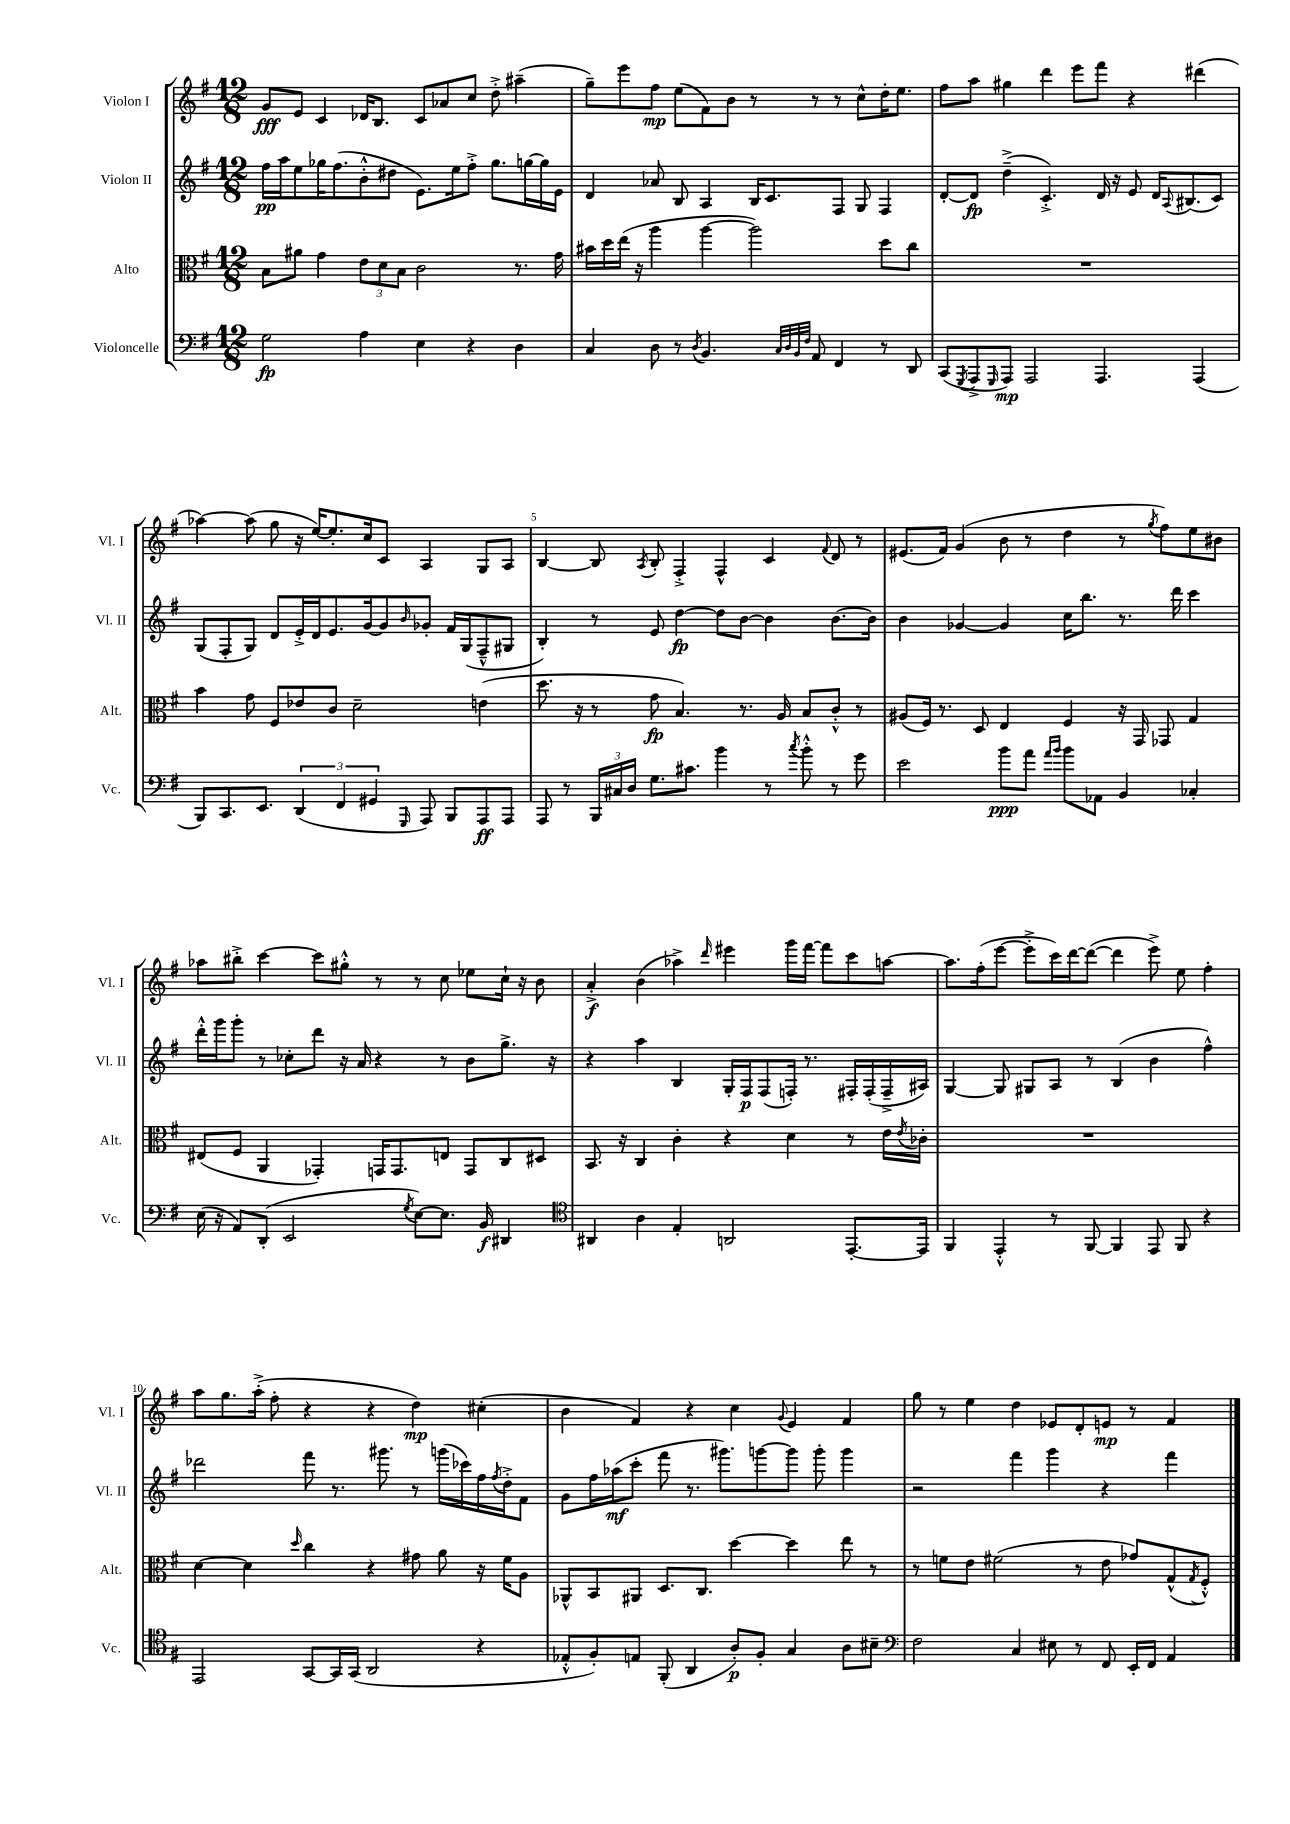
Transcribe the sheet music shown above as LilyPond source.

<<
\new StaffGroup <<
\new Staff = "s0" \with { instrumentName = "Violon I" shortInstrumentName = "Vl. I" } {
    \clef treble \key g \major \numericTimeSignature \time 12/8
    g'8\fff e'8 c'4 des'16 b8. c'8 aes'8 c''8 d''8-.-> ais''4--( |
    g''8--) e'''8 fis''8\mp e''8( fis'8) b'8 r8 r8 r8 c''8-^ d''16-. e''8. |
    fis''8 a''8 gis''4 d'''4 e'''8 fis'''8 r4 dis'''4( |
    aes''4~) aes''8( g''8 r16 e''16~) e''8.-. c''16 c'8 a4 g8 a8 |
    b4~ b8 \acciaccatura { a8 } b8-. fis4-.-> fis4-^ c'4 \appoggiatura { fis'8 } d'8 r8 |
    eis'8.( fis'16) g'4( b'8 r8 d''4 r8 \acciaccatura { g''8 } fis''8) e''8 bis'8 |
    aes''8 bis''8-.-> c'''4~ c'''8 gis''8-.-^ r8 r8 c''8 ees''8 c''16-! r16 b'8 |
    a'4-.->\f b'4( aes''4->) \grace { d'''16 } eis'''4 g'''16 fis'''16~ fis'''8 c'''8 a''8~ |
    a''8. fis''16-.( e'''8~ e'''8-.-> c'''16) d'''16~ d'''8~( d'''4 e'''8->) e''8 fis''4-. |
    a''8 g''8. a''16-.->( fis''8-. r4 r4 d''4\mp) cis''4-.( |
    b'4 fis'4) r4 c''4 \appoggiatura { g'8 } e'4 fis'4 |
    g''8 r8 e''4 d''4 ees'8 d'8-. e'8\mp r8 fis'4 \bar "|." |
}
\new Staff = "s1" \with { instrumentName = "Violon II" shortInstrumentName = "Vl. II" } {
    \clef treble \key g \major \numericTimeSignature \time 12/8
    fis''16\pp a''16 e''8 ges''16 fis''8.( b'8-.-^ dis''8 e'8.) e''16 fis''8-.-> ges''8. g''16~ g''16 e'16 |
    d'4 aes'8 b8 a4 b16 c'8. fis8 g8 fis4 |
    d'8~-. d'8\fp d''4--->( c'4.-.->) d'16 r16 e'8 d'16 \appoggiatura { a8 } bis8.( c'8) |
    g8( fis8-. g8) d'8 e'16-.-> d'16 e'8. g'16~ g'8 \grace { b'16 } ges'8-. fis'16 g16( fis8---^ gis8 |
    b4-.) r8 e'8 d''4~\fp d''8 b'8~ b'4 b'8.~ b'16 |
    b'4 ges'4~ ges'4 c''16 b''8. r8. d'''16 c'''4 |
    d'''16-.-^ g'''16 g'''8-. r8 ces''8-. d'''8 r16 a'16 r4 r8 b'8 g''8.-> r16 |
    r4 a''4 b4 g16-. fis16\p fis8( f16-.) r8. fis16-. fis16-.( fis16---> ais16) |
    g4~ g8 gis8 a8 r8 b4( b'4 fis''4-^) |
    des'''2 fis'''8 r8. gis'''8. r8 g'''16( ces'''16) fis''16 \acciaccatura { fis''8 } d''16-.-> fis'8 |
    g'8 fis''16 aes''16\mf( c'''8-. fis'''8 r8. gis'''8.) g'''8~ g'''8 g'''8-. g'''4 |
    r2 fis'''4 g'''4 r4 fis'''4 \bar "|." |
}
\new Staff = "s2" \with { instrumentName = "Alto" shortInstrumentName = "Alt." } {
    \clef alto \key g \major \numericTimeSignature \time 12/8
    b8 ais'8 g'4 \tuplet 3/2 { e'8 d'8 b8 } c'2 r8. g'16 |
    bis'16 d''16 e''16( r16 a''4 a''4~ a''2) d''8 c''8 |
    R1. |
    b'4 g'8 fis8 ees'8 c'8 d'2-- e'4( |
    d''8. r16 r8 g'8\fp b4.) r8. a16 b8 c'8-.-^ r8 |
    ais8( fis16) r8. d8 e4 fis4 r16 g,16 ges,8 g4 |
    eis8( fis8 a,4 ges,4-.) g,16 g,8. e8 g,8 c8 dis8 |
    b,8. r16 c4 c'4-. r4 d'4 r8 e'16 \acciaccatura { e'8 } ces'16-. |
    R1. |
    d'4~ d'4 \grace { d''16 } c''4 r4 gis'8 a'8 r16 fis'16 a8 |
    aes,8-^ b,8 ais,8 d8. c8. d''4~ d''4 e''8 r8 |
    r8 f'8 e'8 fis'2( r8 e'8 ges'8) g8-^( \acciaccatura { g8 } fis8-.-^) \bar "|." |
}
\new Staff = "s3" \with { instrumentName = "Violoncelle" shortInstrumentName = "Vc." } {
    \clef bass \key g \major \numericTimeSignature \time 12/8
    g2\fp a4 e4 r4 d4 |
    c4 d8 r8 \acciaccatura { d8 } b,4. \grace { c32 d32 b,32 fis32 } a,8 fis,4 r8 d,8 |
    c,8( \acciaccatura { g,,8 } a,,8-> \grace { g,,16 } a,,8\mp) a,,2 a,,4. a,,4( |
    b,,8) c,8. e,8. \tuplet 3/2 { d,4( fis,4 gis,4 } \grace { g,,16 } a,,8) b,,8 a,,8\ff a,,8 |
    a,,8 r8 \tuplet 3/2 { b,,16 cis16 d16 } g8. cis'8. b'4 r8 \acciaccatura { c''8 } b'8-.-^ r8 g'8 |
    e'2 b'8\ppp a'8 \grace { a'16 b'16 } b'8 aes,8 b,4 ces4-. |
    e16( r16 a,8) d,8-.( e,2 \acciaccatura { g8 } e8~) e8. b,16\f dis,4 |
    \clef tenor ais,4 a4 e4-. a,2 e,8.~-. e,16 |
    fis,4 e,4-.-^ r8 fis,8~ fis,4 e,8 fis,8 r4 |
    e,2 g,8~ g,16 g,16( a,2 r4 |
    ees8-.-^ fis8-.) e8 fis,8-.( a,4 a8-.\p) fis8-. g4 a8 bis8-- |
    \clef bass fis2 c4 eis8 r8 fis,8 e,16-. fis,16 a,4 \bar "|." |
}
>>
>>
\layout { \context { \Score \override BarNumber.break-visibility = ##(#f #t #t) barNumberVisibility = #(every-nth-bar-number-visible 5) } }
